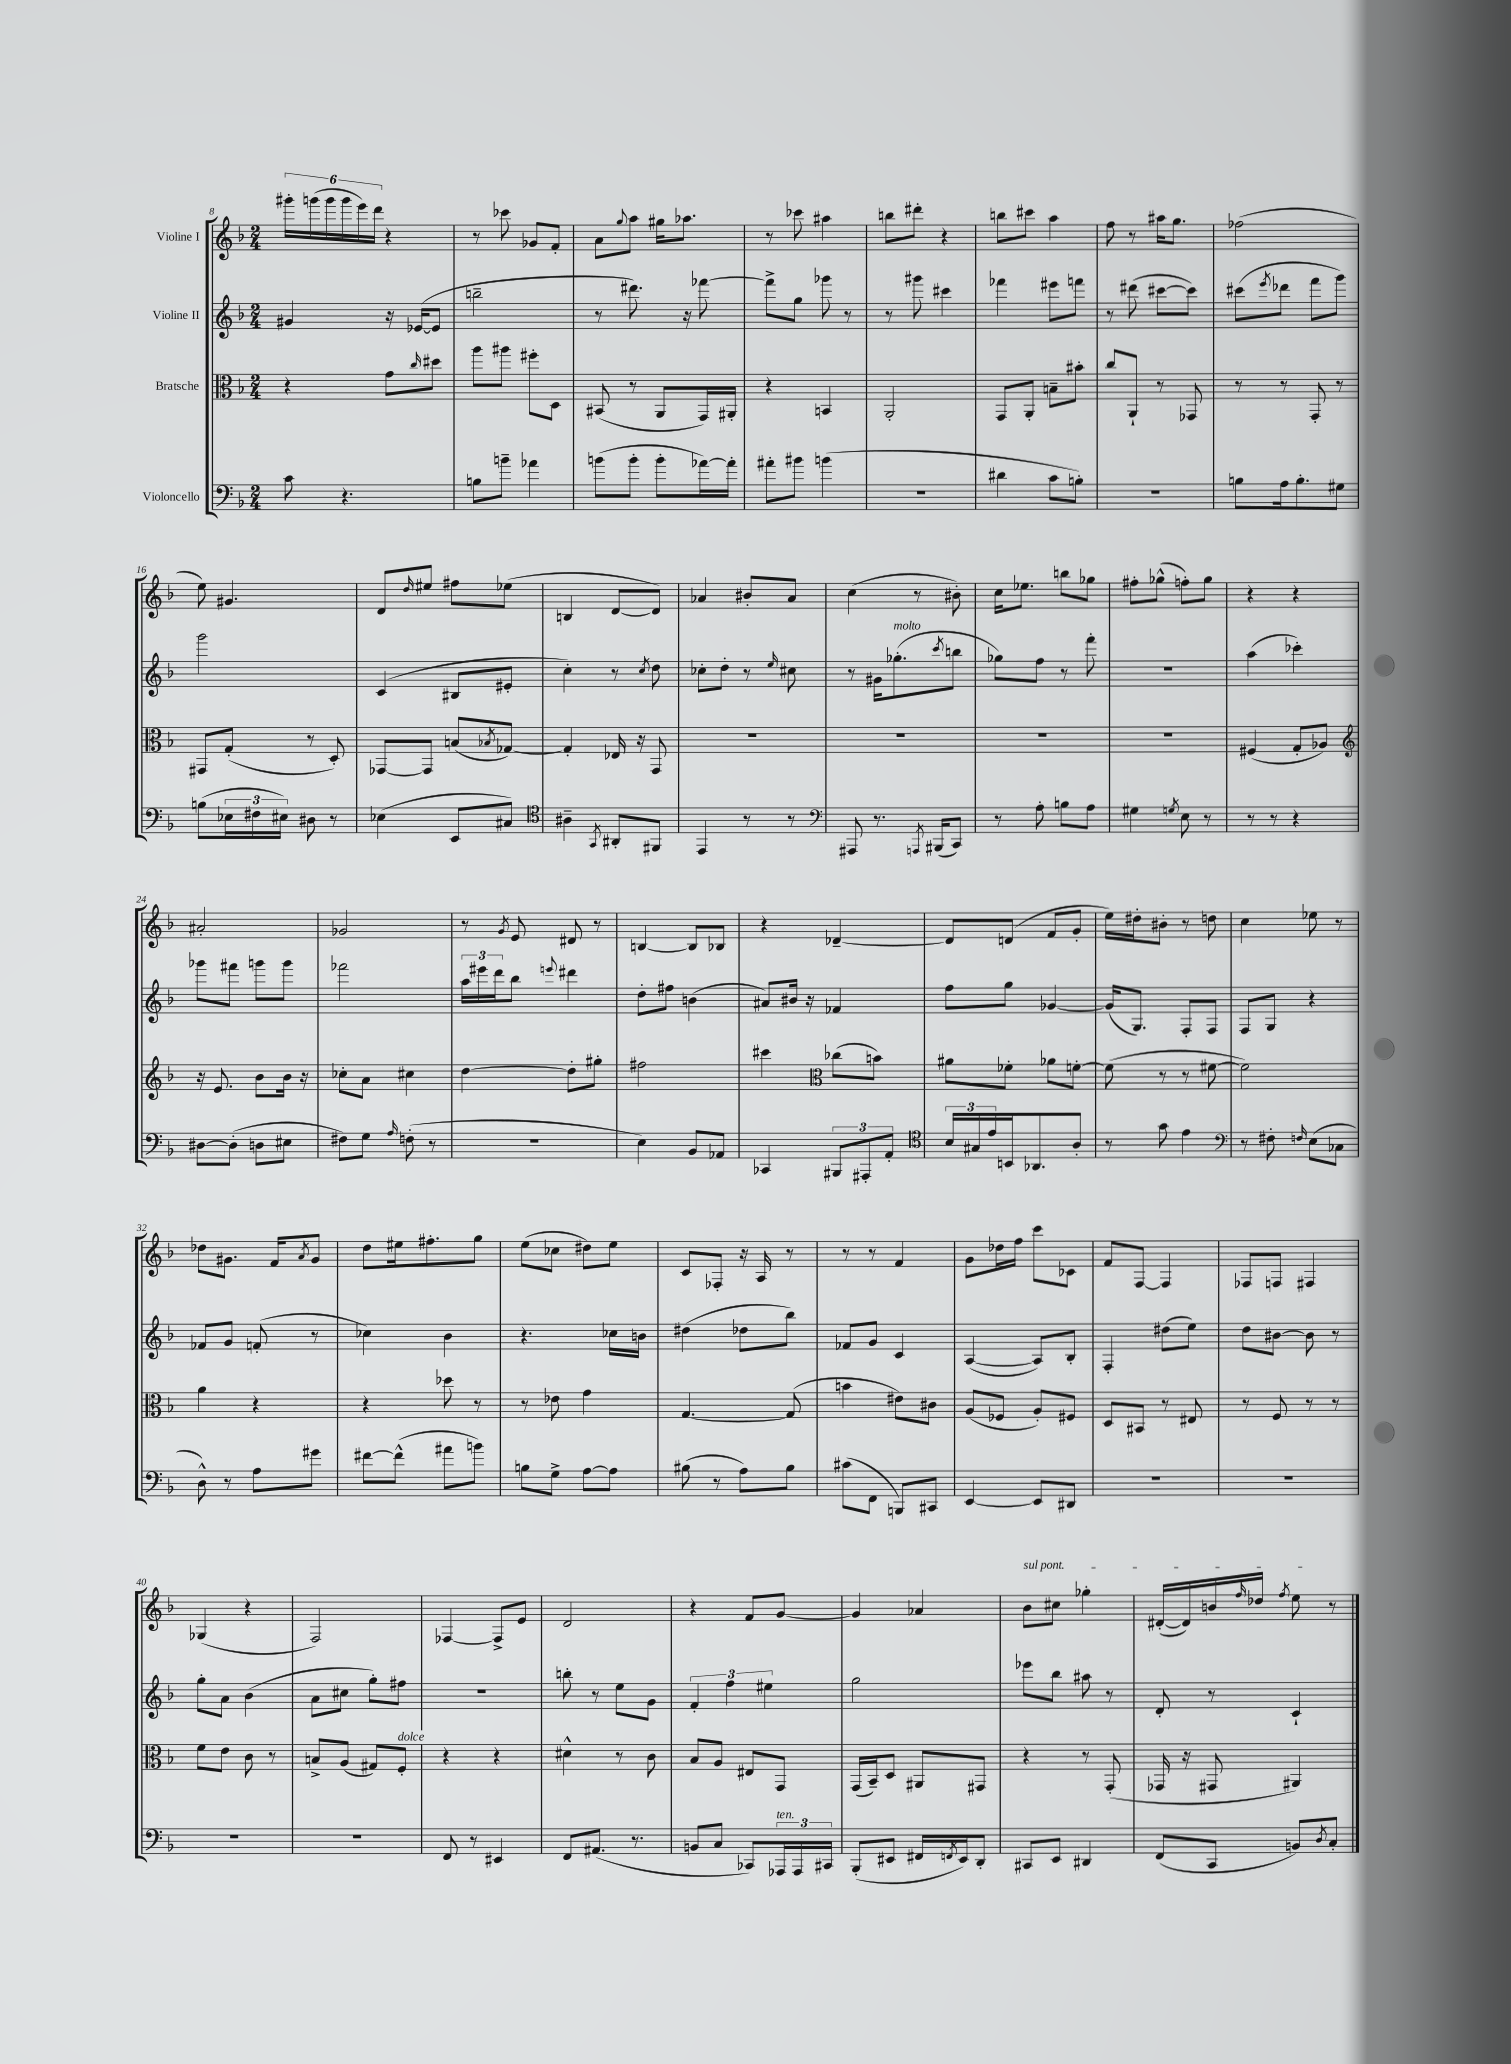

**kern	**kern	**kern	**kern
*staff4	*staff3	*staff2	*staff1
*clefF4	*clefC3	*clefG2	*clefG2
*k[b-]	*k[b-]	*k[b-]	*k[b-]
*M2/4	*M2/4	*M2/4	*M2/4
8c\	4r	4g#/	24ggg#'\LL
.	.	.	(24ggg\
.	.	.	24ggg\
4.r	.	.	24ggg\
.	.	.	24eee\)
.	.	.	24ddd\JJ
.	8g\L	16r	4r
.	.	([16e-/LK	.
.	16qqcc/	.	.
.	8dd#\J	8e-/]J	.
=	=	=	=
8B\L	8aa\L	2bb~\	8r
8b~\J	8aa#\J	.	8ccc-\
4a-\	8ff#'\L	.	8g-/L
.	8D\J	.	8f'/J
=	=	=	=
(8b\L	(8BB#/	8r	8a\L
.	.	.	8qqgg/
8b'\J	8r	8.ddd#\)	8aa\J
8b'\L	8AA/L	.	16gg#\LK
.	.	16r	8.aa-\J
[16a-\L)	16GG/L)	[8fff-\	.
16a-'\]JJ	16AA#'/JJ	.	.
=	=	=	=
8a#'\L	4r	8fff-^\]L	8r
8b#\J	.	8gg\J	8ccc-\
(4b\	4BB/	8ggg-\	4aa#\
.	.	8r	.
=	=	=	=
2r	2AA'/	8r	8bb\L
.	.	8ggg#\	8ddd#'\J
.	.	4ccc#\	4r
=	=	=	=
4d#\	8GG/L	4fff-\	8bb\L
.	8AA'/J	.	8ccc#\J
8c\L	8B~\L	8eee#\L	4aa\
8B'\J)	8b#'\J	8fff\J	.
=	=	=	=
2r	8cc/L	8r	8ff\
.	8AA`/J	(8ddd#\	8r
.	8r	[8ccc#\L	16aa#\LK
.	.	.	8.gg\J
.	8GG-/	8ccc#\]J)	.
=	=	=	=
8B\L	8r	(8ccc#\L	(2ff-\
.	.	8qeee/	.
16A\k	8r	8ddd-\J	.
8.B'\	.	.	.
.	8GG'/	8fff\L	.
8G#\J	8r	8ggg\J)	.
=	=	=	=
(8B\L	8GG#/L	2ggg\	8ee\)
24E-\L	(8G'/J	.	4.g#/
24F#\	.	.	.
24E#\JJ)	.	.	.
8D#\	8r	.	.
8r	8D'/)	.	.
=	=	=	=
(4E-\	[8GG-/L	(4c/	8d/L
.	.	.	16qqdd/
.	8GG-/]J	.	8ee#/J
8EE/L	(8B/L	8B#/L	8ff#\L
.	8qB-/	.	.
8C#/J)	[8G-/J)	8e#'/J	(8ee-\J
=	=	=	=
*clefC4	*	*	*
4A#~\	4G-'/]	4cc'\)	4B/
8qGG/	.	.	.
8AA#'/L	16E-/	8r	[8d/L
.	16r	.	.
.	.	8qcc/	.
8FF#/J	8GG/	8dd\	8d/]J)
=	=	=	=
4EE/	2r	8cc-'\L	4a-/
.	.	8dd'\J	.
8r	.	8r	8b#'/L
.	.	16qqee/	.
8r	.	8cc#\	8a-/J
=	=	=	=
*clefF4	*	*	*
8AAA#/	2r	8r	(4cc\
8.r	.	16g#\LK	.
.	.	(8.gg-'\	.
.	.	.	8r
8qAAA/	.	.	.
(16BBB#/LK	.	.	.
.	.	8qccc/	.
8CC/J)	.	8bb\J	8b#'\)
=	=	=	=
8r	2r	8gg-\L)	16cc\LK
.	.	.	8.ee-\J
8A'\	.	8ff\J	.
8B\L	.	8r	8bb\L
8A\J	.	8fff'\	8gg-\J
=	=	=	=
4G#\	2r	2r	8ff#'\L
.	.	.	(8gg-^^\J
8qG/	.	.	.
8E\	.	.	8ff'\L)
8r	.	.	8gg-\J
=	=	=	=
8r	(4F#/	(4aa\	4r
8r	.	.	.
4r	8G'/L	4ccc-'\)	4r
.	8A-/J)	.	.
=	=	=	=
*	*clefG2	*	*
[8D#\L	16r	8ggg-\L	2a#'/
.	8.e/	.	.
(8D#'\]J	.	8fff#\J	.
8D\L	8b-\L	8ggg\L	.
8E#\J	16b-\Jk	8ggg\J	.
.	16r	.	.
=	=	=	=
8F#\L)	8cc-'\L	2fff-\	2g-/
8G\J	8a\J	.	.
16qqA/	.	.	.
(8F'\	4cc#\	.	.
8r	.	.	.
=	=	=	=
2r	[4dd\	24aa\LL	8r
.	.	24eee#\	.
.	.	24ddd\J	.
.	.	.	8qg/
.	.	8bb-\J	8e/
.	.	8qqeee/	.
.	8dd'\]L	4ddd#\	8d#/
.	8gg#'\J	.	8r
=	=	=	=
4E\)	2ff#\	8dd'\L	[4B/
.	.	8ff#\J	.
8BB-/L	.	(4b\	8B/]L
8AA-/J	.	.	8B-/J
=	=	=	=
4CC-/	4ccc#\	8a#/L)	4r
.	.	16b#/Jk	.
.	.	16r	.
*	*clefC3	*	*
12BBB#/L	(8cc-\L	4f-/	[4d-~/
12AAA#'/	.	.	.
.	8b\J)	.	.
12AA'/J	.	.	.
=	=	=	=
*clefC4	*	*	*
24B-/LL	8a#\L	8ff\L	8d-/]L
24G#/	.	.	.
24e/	.	.	.
16BB/J	8f-'\J	8gg\J	(8d/J
8.AA-/	.	.	.
.	8a-\L	[4g-/	8f/L
8A'/J	[8f'\J	.	8g'/J
=	=	=	=
8r	(8f\]	(16g-/]LK	16ee\LL)
.	.	8.G/J)	16dd#'\J
8g\	8r	.	8b#'\J
4e\	8r	8F'/L	8r
.	[8f#\	8F/J	8dd\
=	=	=	=
*clefF4	*	*	*
8r	2f#\])	8F/L	4cc\
8F#'\	.	8G/J	.
16qqF/	.	.	.
(8E\L	.	4r	8ee-\
8C-\J	.	.	8r
=	=	=	=
8D^^\)	4a\	8f-/L	8dd-\L
8r	.	8g/J	8.g#\J
8A\L	4r	(8f'/	.
.	.	.	16f/LK
.	.	.	8qa/
8g#\J	.	8r	8g#/J
=	=	=	=
[8f#\L	4r	4cc-\)	8dd\L
(8f#^^\]J	.	.	16ee#\k
.	.	.	8.ff#'\
8a#\L	8dd-\	4b-\	.
8b\J)	8r	.	8gg\J
=	=	=	=
8B\L	8r	4.r	(8ee\L
8G^\J	8e-\	.	8cc-\J
[8A\L	4g\	.	8dd#\L)
8A\]J	.	16cc-\LL	8ee\J
.	.	16b\JJ	.
=	=	=	=
(8B#\	[4.G/	(4dd#\	8c/L
8r	.	.	8F-'/J
8A\L)	.	8dd-\L	16r
.	.	.	16A/
8B#\J	(8G/]	8bb-\J)	8r
=	=	=	=
(8c#\L	4b\	8f-/L	8r
8FF\J	.	8g/J	8r
8BBB/L)	8e#\L)	4c/	4f/
8CC#/J	8c#\J	.	.
=	=	=	=
[4EE/	(8A/L	([4A/	8g\L
.	8F-/J	.	16dd-\L
.	.	.	16ff\JJ
8EE/]L	8A'/L)	8A/]L)	8ccc\L
8DD#/J	8F#/J	8B-'/J	8c-\J
=	=	=	=
2r	8D/L	4F'/	8f/L
.	8BB#/J	.	[8F/J
.	8r	(8dd#\L	4F/]
.	8E#/	8ee\J)	.
=	=	=	=
2r	8r	8dd\L	8F-/L
.	8F/	[8b#\J	8F/J
.	8r	8b#\]	4F#/
.	8r	8r	.
=	=	=	=
2r	8f\L	8gg'\L	(4G-/
.	8e\J	8a\J	.
.	8c\	(4b-\	4r
.	8r	.	.
=	=	=	=
2r	8B^/L	8a\L	2F/)
.	(8A/J	8cc#\J	.
.	8G#/L)	8gg'\L)	.
.	8F'/J	8ff#\J	.
=	=	=	=
8FF/	4r	2r	[4F-/
8r	.	.	.
4EE#/	4r	.	8F-^/]L
.	.	.	8e/J
=	=	=	=
8FF/L	4d#^^\	8bb'\	2d/
(8.AA#/J	.	8r	.
.	8r	8ee\L	.
8.r	.	.	.
.	8c\	8g\J	.
=	=	=	=
8BB/L	8B-/L	6f'/	4r
8C/J	8A/J	.	.
.	.	6ff\	.
8CC-/L)	8E#/L	.	8f/L
.	.	6ee#\	.
24AAA-/L	8GG/J	.	[8g/J
24AAA-/	.	.	.
24CC#/JJ	.	.	.
=	=	=	=
(8BBB-'/L	(16GG/LL	2gg\	4g/]
.	16BB-~/J)	.	.
8EE#/J	8D/J	.	.
16FF#/LL	8AA#/L	.	4a-/
8qFF/	.	.	.
16EE#/J)	.	.	.
8DD'/J	8GG#/J	.	.
=	=	=	=
8CC#/L	4r	8eee-\L	8b-\L
8EE/J	.	8bb-\J	8cc#\J
4DD#/	8r	8aa#\	4gg-'\
.	(8GG'/	8r	.
=	=	=	=
(8FF/L	16GG-/	8d'/	([16d#'/LL
.	16r	.	16d#/])
8CC/J	8GG#/	8r	16b/
.	.	.	16qqff/
.	.	.	16dd-/JJ
.	.	.	8qff/
8BB/L)	4AA#/)	4c`/	8ee\
8qD/	.	.	.
8C'/J	.	.	8r
==	==	==	==
*-	*-	*-	*-
